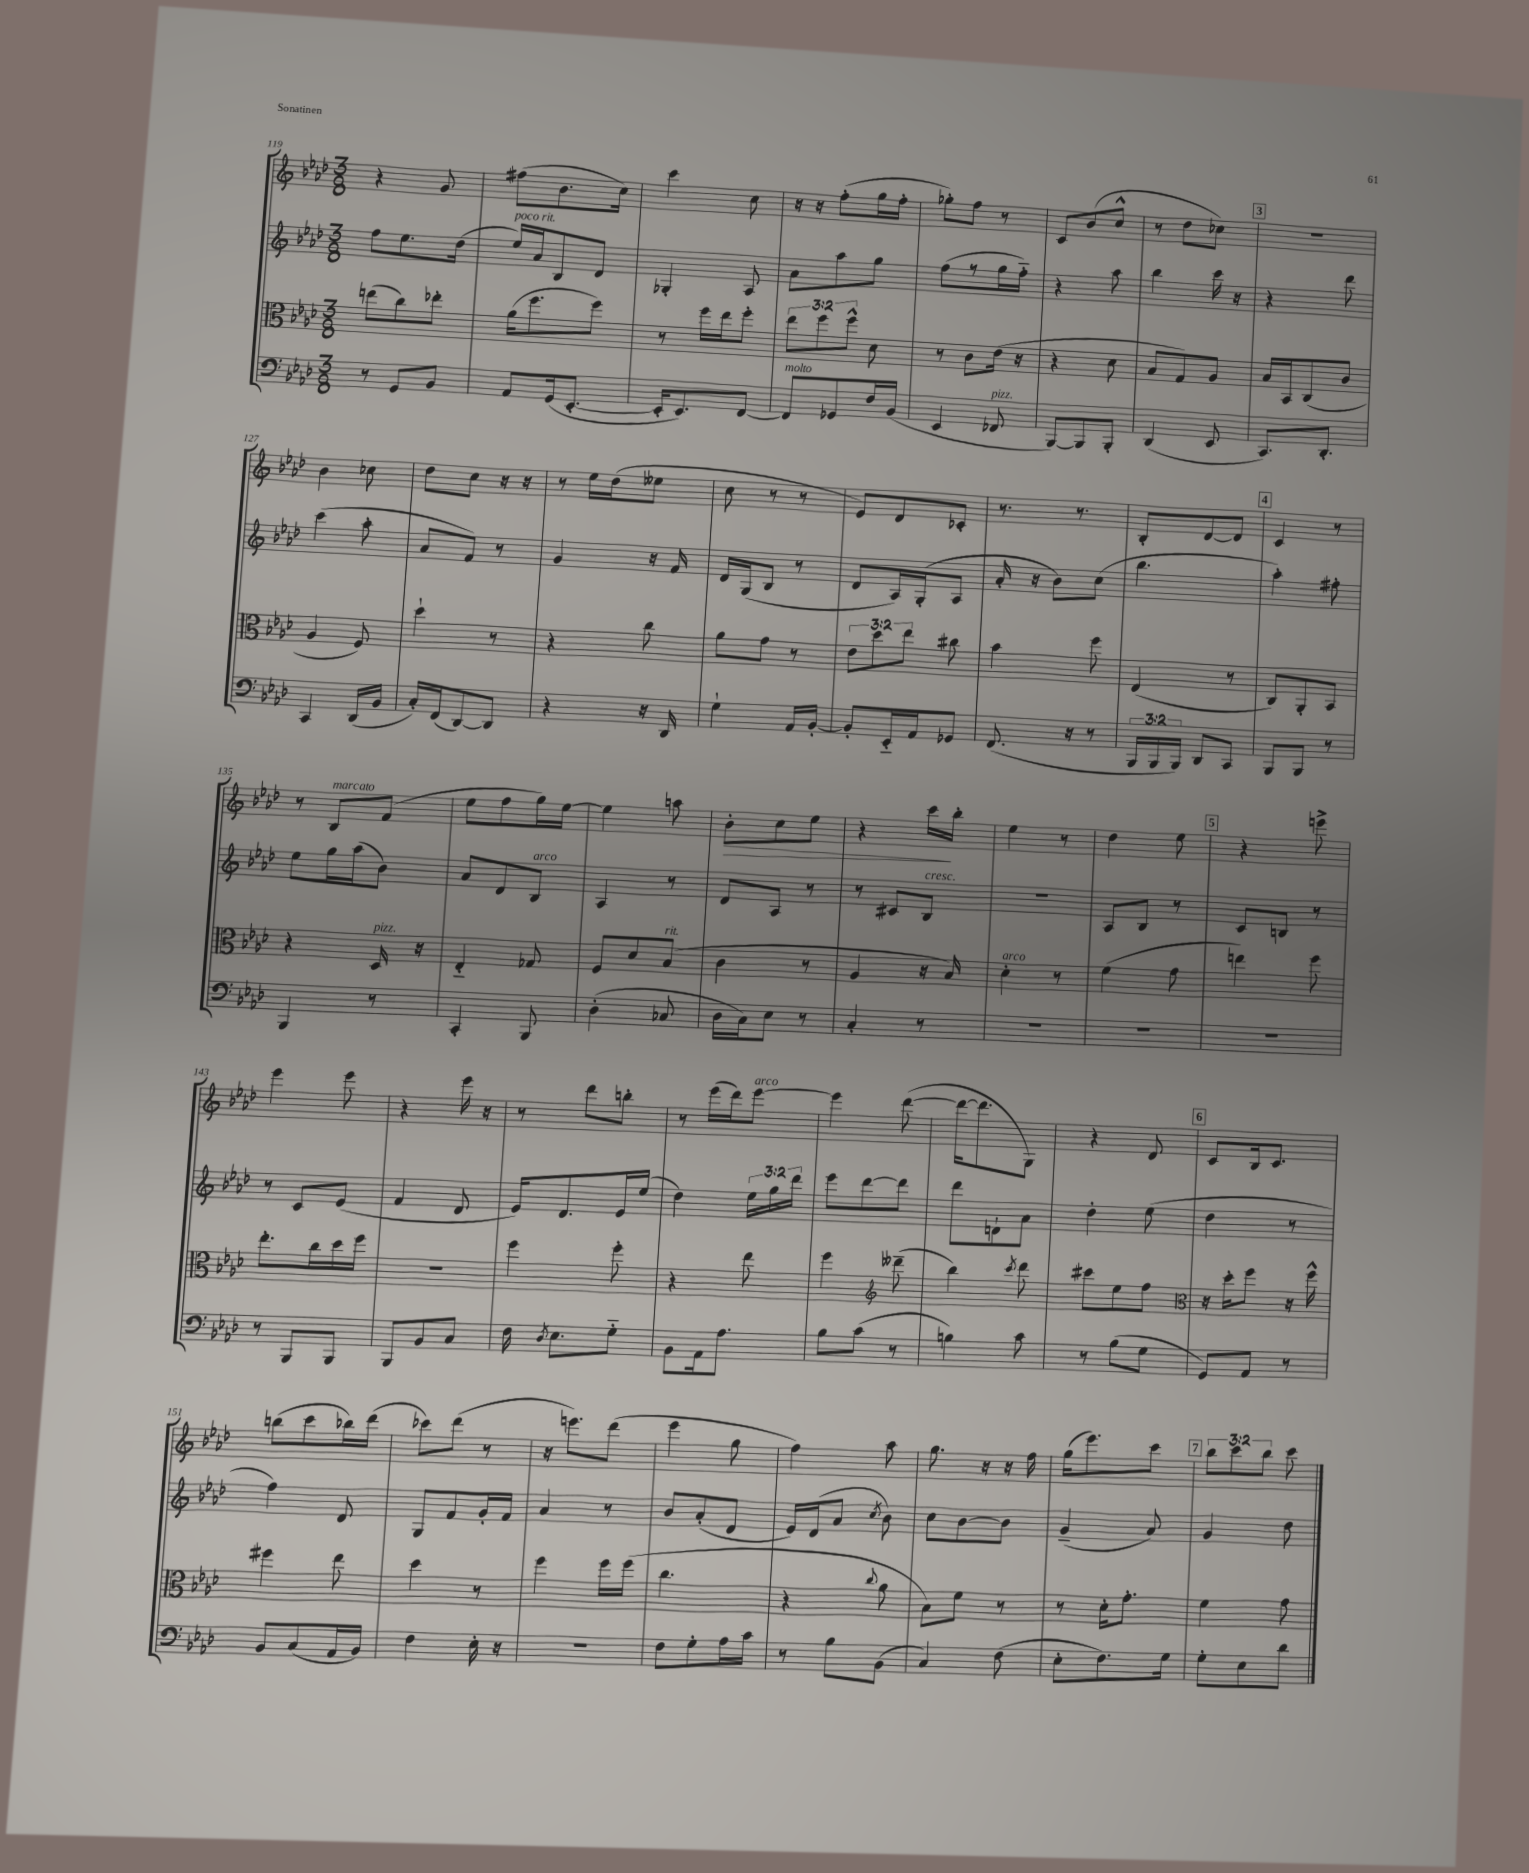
<<
\new StaffGroup <<
\new Staff = "s0" {
    \clef treble \key aes \major \numericTimeSignature \time 3/8 \override Staff.TupletNumber.text = #tuplet-number::calc-fraction-text
    \autoBeamOff r4 g'8 |
    fis''8[( bes'8. c''16]) |
    c'''4 c''8 |
    r16 r16 f''8[-.( g''16 f''16]-. |
    ges''8[-.) f''8] r8 |
    c'8[ bes'8( c''8]-^ |
    r8 des''8[ ces''8]) |
    \mark \markup { \box "3" } R4. |
    bes'4 ces''8 |
    des''8[ c''8] r16 r16 |
    r8 ees''16[ des''16( eeses''8] |
    c''8 r8 r8 |
    ees'8[) des'8 ces'8]-. |
    r8. r8. |
    bes8[-. des'8~ des'8] |
    \mark \markup { \box "4" } c'4 r8 |
    r8 bes8[^\markup { \italic "marcato" } f'8]( |
    ees''8[ f''8 g''16) ees''16]~ |
    ees''4 a''8 |
    bes'8[-.\> c''8 ees''8] |
    r4 c'''16[\! bes''16]-. |
    ees''4 r8 |
    des''4 ees''8 |
    \mark \markup { \box "5" } r4 e'''8-> |
    ees'''4 ees'''8 |
    r4 ees'''16 r16 |
    r8 des'''8[ b''8]-. |
    r8 ees'''16[( des'''16) ees'''8]~^\markup { \italic "arco" } |
    ees'''4 des'''8~( |
    des'''16[~ des'''8. g8]) |
    r4 des'8 |
    \mark \markup { \box "6" } c'8[ bes16 c'8.] |
    b''8[( c'''8 bes''16) des'''16]( |
    ces'''8[) des'''8]( r8 |
    r16 e'''8.[) des'''8]( |
    ees'''4 g''8 |
    f''4) aes''8 |
    g''8. r16 r16 f''16 |
    g''16[( ees'''8.) c'''8] |
    \mark \markup { \box "7" } \tuplet 3/2 { bes''8[ c'''8 bes''8] } c'''8 \bar "|." |
}
\new Staff = "s1" {
    \clef treble \key aes \major \numericTimeSignature \time 3/8 \override Staff.TupletNumber.text = #tuplet-number::calc-fraction-text
    \autoBeamOff f''8[ ees''8. des''16]( |
    ees''16[^\markup { \italic "poco rit." }) aes'16 bes8 des'8] |
    ges4-. aes8 |
    aes'8[ aes''8 g''8] |
    f''8[( r8 g''16 f''16]-_) |
    r4 aes''8 |
    bes''4 c'''16 r16 |
    \mark \markup { \box "3" } r4 des'''8 |
    c'''4( aes''8-. |
    aes'8[ f'8]) r8 |
    g'4 r16 f'16 |
    des'16[ g16( bes8] r8 |
    des'8[ aes16) g16-.( aes8] |
    aes'16-. r16 bes'8[) c''8]( |
    bes''4. |
    \mark \markup { \box "4" } aes''4-.) fis''8-. |
    ees''8[ g''16 aes''16( bes'8]) |
    aes'8[ des'8 bes8]^\markup { \italic "arco" } |
    aes4 r8 |
    des'8[ aes8] r8 |
    r8 cis'8[ bes8]^\markup { \italic "cresc." } |
    R4. |
    aes8[ bes8] r8 |
    \mark \markup { \box "5" } c'8[ b8] r8 |
    r8 c'8[ ees'8]( |
    f'4 des'8 |
    ees'16[) des'8. ees'16 ees''16]( |
    des''4) \tuplet 3/2 { ees''16[ g''16 des'''16] } |
    ees'''8[ des'''8~ des'''8] |
    des'''8[ d'8-! aes'8] |
    des''4-. ees''8( |
    \mark \markup { \box "6" } des''4 r8 |
    f''4) des'8 |
    g8[ f'8 g'16-. f'16] |
    aes'4 r8 |
    bes'8[ aes'8-.( des'8] |
    ees'16[) des'16( aes'8] \acciaccatura { c''8 } bes'8) |
    c''8[ bes'8~ bes'8] |
    g'4--( aes'8) |
    \mark \markup { \box "7" } g'4 des''8 \bar "|." |
}
\new Staff = "s2" {
    \clef alto \key aes \major \numericTimeSignature \time 3/8 \override Staff.TupletNumber.text = #tuplet-number::calc-fraction-text
    \autoBeamOff e''8[( c''8) ees''8]-. |
    aes'16[( f''8. f''8]) |
    r8 f''16[ ees''16 f''8]-. |
    \tuplet 3/2 { ees''8[ f''8 f''8]-^ } des'8 |
    r8 c'8[ ees'16]( r16 |
    r4 des'8 |
    bes8[ g8) aes8] |
    \mark \markup { \box "3" } bes16[ bes,16 c8( c'8] |
    aes4 f8) |
    des''4-! r8 |
    r4 c''8 |
    aes'8[ g'8] r8 |
    \tuplet 3/2 { ees'8[ des''8 ees''8] } cis''8 |
    bes'4 f''8 |
    ees4( r8 |
    \mark \markup { \box "4" } c8[) aes,8-. bes,8] |
    r4 des16^\markup { \italic "pizz." } r16 |
    ees4-_ ges8 |
    f8[ des'8 bes8]^\markup { \italic "rit." }( |
    c'4 r8 |
    aes4 r16 bes16) |
    des'4-.^\markup { \italic "arco" } r8 |
    f'4( g'8 |
    \mark \markup { \box "5" } e''4) f''8 |
    ees''8.[-. c''16 des''16 f''16] |
    R4. |
    f''4 f''8-. |
    r4 ees''8 |
    f''4 \clef treble deses'''8--( |
    bes''4) \acciaccatura { c'''8 } des'''8 |
    cis'''8[ ees''8 f''8] |
    \mark \markup { \box "6" } \clef alto r16 des''16[-. f''8] r16 f''16-^ |
    fis''4 ees''8 |
    des''4 r8 |
    f''4 f''16[ f''16]( |
    c''4. |
    r4 \appoggiatura { c''8 } aes'8 |
    bes8[) f'8] r8 |
    r8 des'16[-. g'8.]-. |
    \mark \markup { \box "7" } f'4 g'8 \bar "|." |
}
\new Staff = "s3" {
    \clef bass \key aes \major \numericTimeSignature \time 3/8 \override Staff.TupletNumber.text = #tuplet-number::calc-fraction-text
    \autoBeamOff r8 g,8[ bes,8] |
    aes,8[ g,16( ees,8.]~-. |
    ees,16[-. ees,8.) f,8]~ |
    f,8[^\markup { \italic "molto" } ges,8 f16 bes,16]( |
    ees,4 fes,8^\markup { \italic "pizz." } |
    bes,,8[~) bes,,8 bes,,8]-. |
    des,4( ees,8 |
    \mark \markup { \box "3" } c,8.[) des,8.]-. |
    c,4 des,16[( bes,16] |
    c16[-.) f,16( des,8~) des,8] |
    r4 r16 des,16 |
    g4-! aes,16[ bes,16]~-. |
    bes,8[-. ees,16-_ aes,16 ges,8] |
    f,8.( r16 r8 |
    \tuplet 3/2 { bes,,16[ bes,,16 bes,,16]) } des,8[ c,8] |
    \mark \markup { \box "4" } bes,,8[ bes,,8] r8 |
    bes,,4 r8 |
    c,4-. bes,,8 |
    des4-.( ces8 |
    des16[ c16) ees8] r8 |
    c4-. r8 |
    R4. |
    R4. |
    \mark \markup { \box "5" } R4. |
    r8 bes,,8[ bes,,8] |
    bes,,8[ bes,8 c8] |
    f16 \acciaccatura { des8 } ees8.[ g8]-_ |
    bes,8[ aes,16 aes8.] |
    bes8[ c'8]( r8 |
    b4) c'8 |
    r8 bes8[( g8] |
    \mark \markup { \box "6" } g,8[) aes,8] r8 |
    bes,8[ c8( aes,16 bes,16]) |
    f4 ees16-. r16 |
    R4. |
    f8[ g8-. aes16 c'16] |
    r8 bes8[ bes,8]( |
    c4) f8( |
    ees8[-. f8.) g16] |
    \mark \markup { \box "7" } g8[-. ees8 des'8] \bar "|." |
}
>>
>>
\layout { \context { \Score currentBarNumber = #119 } }
